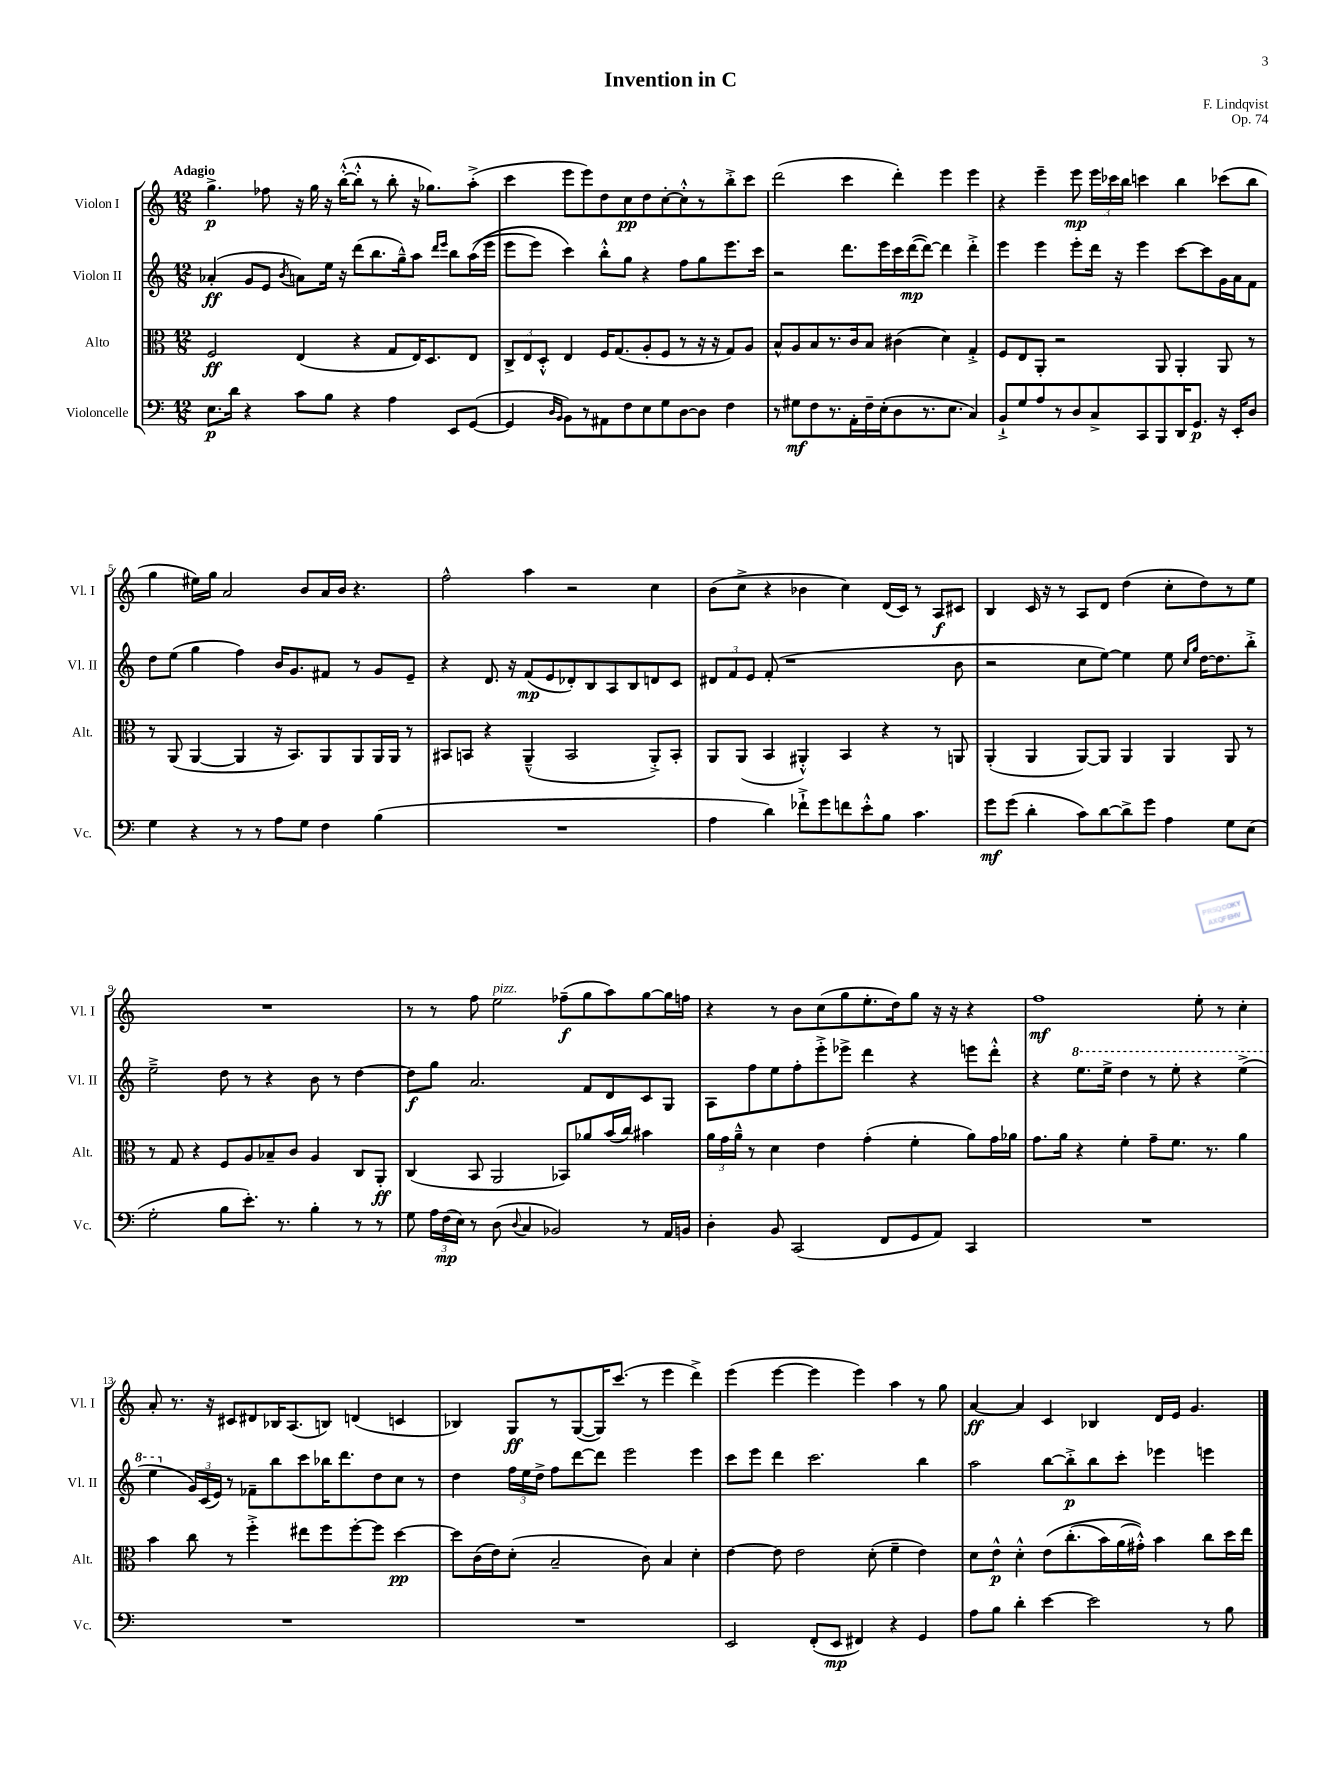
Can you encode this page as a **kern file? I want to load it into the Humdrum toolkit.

**kern	**kern	**kern	**kern
*staff4	*staff3	*staff2	*staff1
*clefF4	*clefC3	*clefG2	*clefG2
*k[]	*k[]	*k[]	*k[]
*M12/8	*M12/8	*M12/8	*M12/8
8.E	2F	(4a-'	4.gg^
16d	.	.	.
4r	.	8g	.
.	.	8e	8ff-
.	.	8qb	.
8c	(4E	8a)	16r
.	.	.	16gg
8B	.	16ee	16r
.	.	16r	([16bb'^^
4r	4r	(8ddd	8bb'^^]
.	.	8.bb	8r
4A	8G	.	8bb'
.	.	16gg~^^)	.
.	16E)	8aa	16r
.	8.D	.	8.gg-)
.	.	16qqddd	.
.	.	16qqeee	.
8EE	.	8bb	.
([8GG	8E	&((16aa	(8aa'^
.	.	16eee	.
=	=	=	=
4GG]	12C^	8eee	4ccc
.	12E	.	.
.	.	8eee)	.
.	12D'^^	.	.
16qqD	.	.	.
16qqBB	.	.	.
8BB)	4E	4ccc&)	8eee
8r	.	.	8eee)
8AA#	16F	8bb'^^	8dd
.	(8.G	.	.
8F	.	8gg	8cc
8E	8A'	4r	8dd
8G	8F	.	[8cc'
[8D	8r	8ff	8cc'^^]
8D]	16r	8gg	8r
.	16r	.	.
4F	8G)	8.eee	8bb'^
.	8A	.	8ccc
.	.	16ccc	.
=	=	=	=
8r	8B^^	2r	(2ddd
8G#	8A	.	.
8F	8B	.	.
8.r	8.r	.	.
.	.	8.ddd	4ccc
16AA'	16c	.	.
16F~	8B	.	.
(16E'	.	16eee	.
8D	(4c#	16ccc	4ddd')
.	.	([16ddd	.
8.r	.	8ddd_)	.
.	4d)	4ddd]	4eee
8.E	.	.	.
4C)	4G'^	4ddd'^	4eee
=	=	=	=
8BB`^	8F	4eee	4r
8G	8E	.	.
8A	8AA'	4eee	4eee~
8r	2r	.	.
8D	.	8eee'	8eee
8C^	.	16ddd	24eee
.	.	.	24ccc-
.	.	16r	.
.	.	.	24bb
8CC	.	4eee	4ccc
8BBB	8AA	.	.
16DD	4AA'	[8ccc	4bb
8.GG	.	.	.
.	.	8ccc]	.
16r	8AA	16g	(8ccc-
16EE'	.	16a	.
8D	8r	8f	8bb
=	=	=	=
4G	8r	8dd	4gg
.	(8AA	(8ee	.
4r	[4AA	4gg	16ee#)
.	.	.	16gg
.	.	.	2a
8r	4AA]	4ff)	.
8r	.	.	.
8A	16r	16b	.
.	8.BB)	8.g	.
8G	.	.	8b
4F	8AA	8f#	16a
.	.	.	16b
.	8AA	8r	4.r
(4B	16AA	8g	.
.	16AA	.	.
.	8r	8e~	.
=	=	=	=
1.r	8BB#	4r	2ff^^
.	8BB	.	.
.	4r	8.d	.
.	.	16r	.
.	(4AA~^^	(8f	4aa
.	.	8e	.
.	2BB	8d-')	2r
.	.	8B	.
.	.	8A	.
.	.	8B	.
.	8AA'^)	8d	4cc
.	8BB'	8c	.
=	=	=	=
4A	8AA	12d#	(8b
.	.	12f	.
.	(8AA	.	8cc^
.	.	12e	.
4d)	4BB	(8f'	4r
.	.	1r	.
8f-`^	4AA#'^^)	.	4b-
8g	.	.	.
8f	4BB	.	4cc)
8e'^^	.	.	.
8B	4r	.	(16d
.	.	.	16c)
4.c	.	.	8r
.	8r	.	8A
.	8AA	8b	8c#
=	=	=	=
8g	(4AA'	2r	4B
(8g	.	.	.
4d'	4AA	.	16c
.	.	.	16r
.	.	.	8r
8c)	[8AA)	8cc	8A
[8d	8AA]	[8ee)	8d
8d^]	4AA	4ee]	(4dd
8g	.	.	.
4A	4AA	8ee	8cc'
.	.	16qqcc	.
.	.	16qqgg	.
.	.	[16dd	8dd)
.	.	8.dd]	.
8G	8AA	.	8r
(8E	8r	8bb'^	8ee
=	=	=	=
2G'	8r	2ee~^	1.r
.	8G	.	.
.	4r	.	.
8B	8F	8dd	.
8.e')	8A	8r	.
.	8B-~	4r	.
8.r	.	.	.
.	8c	.	.
4B'	4A	8b	.
.	.	8r	.
8r	8C	[4dd	.
8r	8AA'	.	.
=	=	=	=
8G	(4C	8dd]	8r
24A	.	8gg	8r
(24F	.	.	.
24E)	.	.	.
8r	8BB	2.a	8ff
(8D	2AA	.	2ee
8qqD	.	.	.
4C	.	.	.
2BB-)	.	.	.
.	8BB-)	.	(8ff-~
.	8a-	8f	8gg
.	(16b	8d	8aa)
.	16cc)	.	.
8r	4b#	8c	[8gg
16AA	.	8G	16gg]
16BB	.	.	16ff
=	=	=	=
4D'	24a	8A	4r
.	24g	.	.
.	24a~^^	.	.
.	8r	8ff	.
8BB	4d	8ee	8r
(2CC	.	8ff'	8b
.	4e	8eee'^	(8cc
.	.	8eee-^	8gg
.	(4g'	4ddd	8.ee'
8FF	.	.	.
.	.	.	16dd)
8GG	4f'	4r	8gg
8AA)	.	.	16r
.	.	.	16r
4CC	8a)	8eee	4r
.	16g	8ddd'^^	.
.	16a-	.	.
=	=	=	=
1.r	8.g	4r	1ff
.	16a	.	.
.	4r	8.eee	.
.	.	16eee^	.
.	4f'	4ddd	.
.	8g~	8r	.
.	8.f	8eee'	.
.	.	4r	8ee'
.	8.r	.	.
.	.	.	8r
.	4a	(4eee^	4cc'
=	=	=	=
1.r	4b	4eee	8a'
.	.	.	8.r
.	8cc	24g)	.
.	.	(24c	.
.	.	.	16r
.	.	24e)	.
.	8r	8r	8c#
.	4ff'^	8f-~	8d#
.	.	8bb	16B-
.	.	.	(8.A
.	8ee#	8ccc	.
.	8ff	16bb-	8B)
.	.	8.ddd	.
.	[8ff'	.	(4d
.	8ff]	8dd	.
.	[4dd	8cc	4c
.	.	8r	.
=	=	=	=
1.r	8dd]	4dd	4B-)
.	(16c	.	.
.	16e)	.	.
.	(8d'	24ff	8G
.	.	24ee	.
.	.	24dd^	.
.	2B~	8ff	8r
.	.	[8ddd	([8G
.	.	8ddd]	16G])
.	.	.	(8.ccc
.	.	2eee	.
.	8c)	.	8r
.	4B	.	4eee
.	4d'	4eee	4ddd^)
=	=	=	=
2EE	[4e	8ccc	(4eee
.	.	8eee	.
.	8e]	4ddd	[4eee
.	2e	.	.
(8FF'	.	2.ccc	4eee]
8EE	.	.	.
4FF#)	.	.	4eee)
.	(8d'	.	.
4r	4f~	.	4aa
4GG	4e)	4bb	8r
.	.	.	8gg
=	=	=	=
8A	8d	2aa	[4a
8B	8e^^	.	.
4d'	4d'^^	.	4a]
[4e	&(8e	[8bb	4c
.	(8.cc'	8bb'^]	.
2e]	.	8bb	4B-
.	16b)	.	.
.	(16a	8ccc'	.
.	16g#'^^)&)	.	.
.	4b	4eee-	16d
.	.	.	16e
.	.	.	4.g
8r	8cc	4eee	.
8B	16dd	.	.
.	16ee	.	.
==	==	==	==
*-	*-	*-	*-
